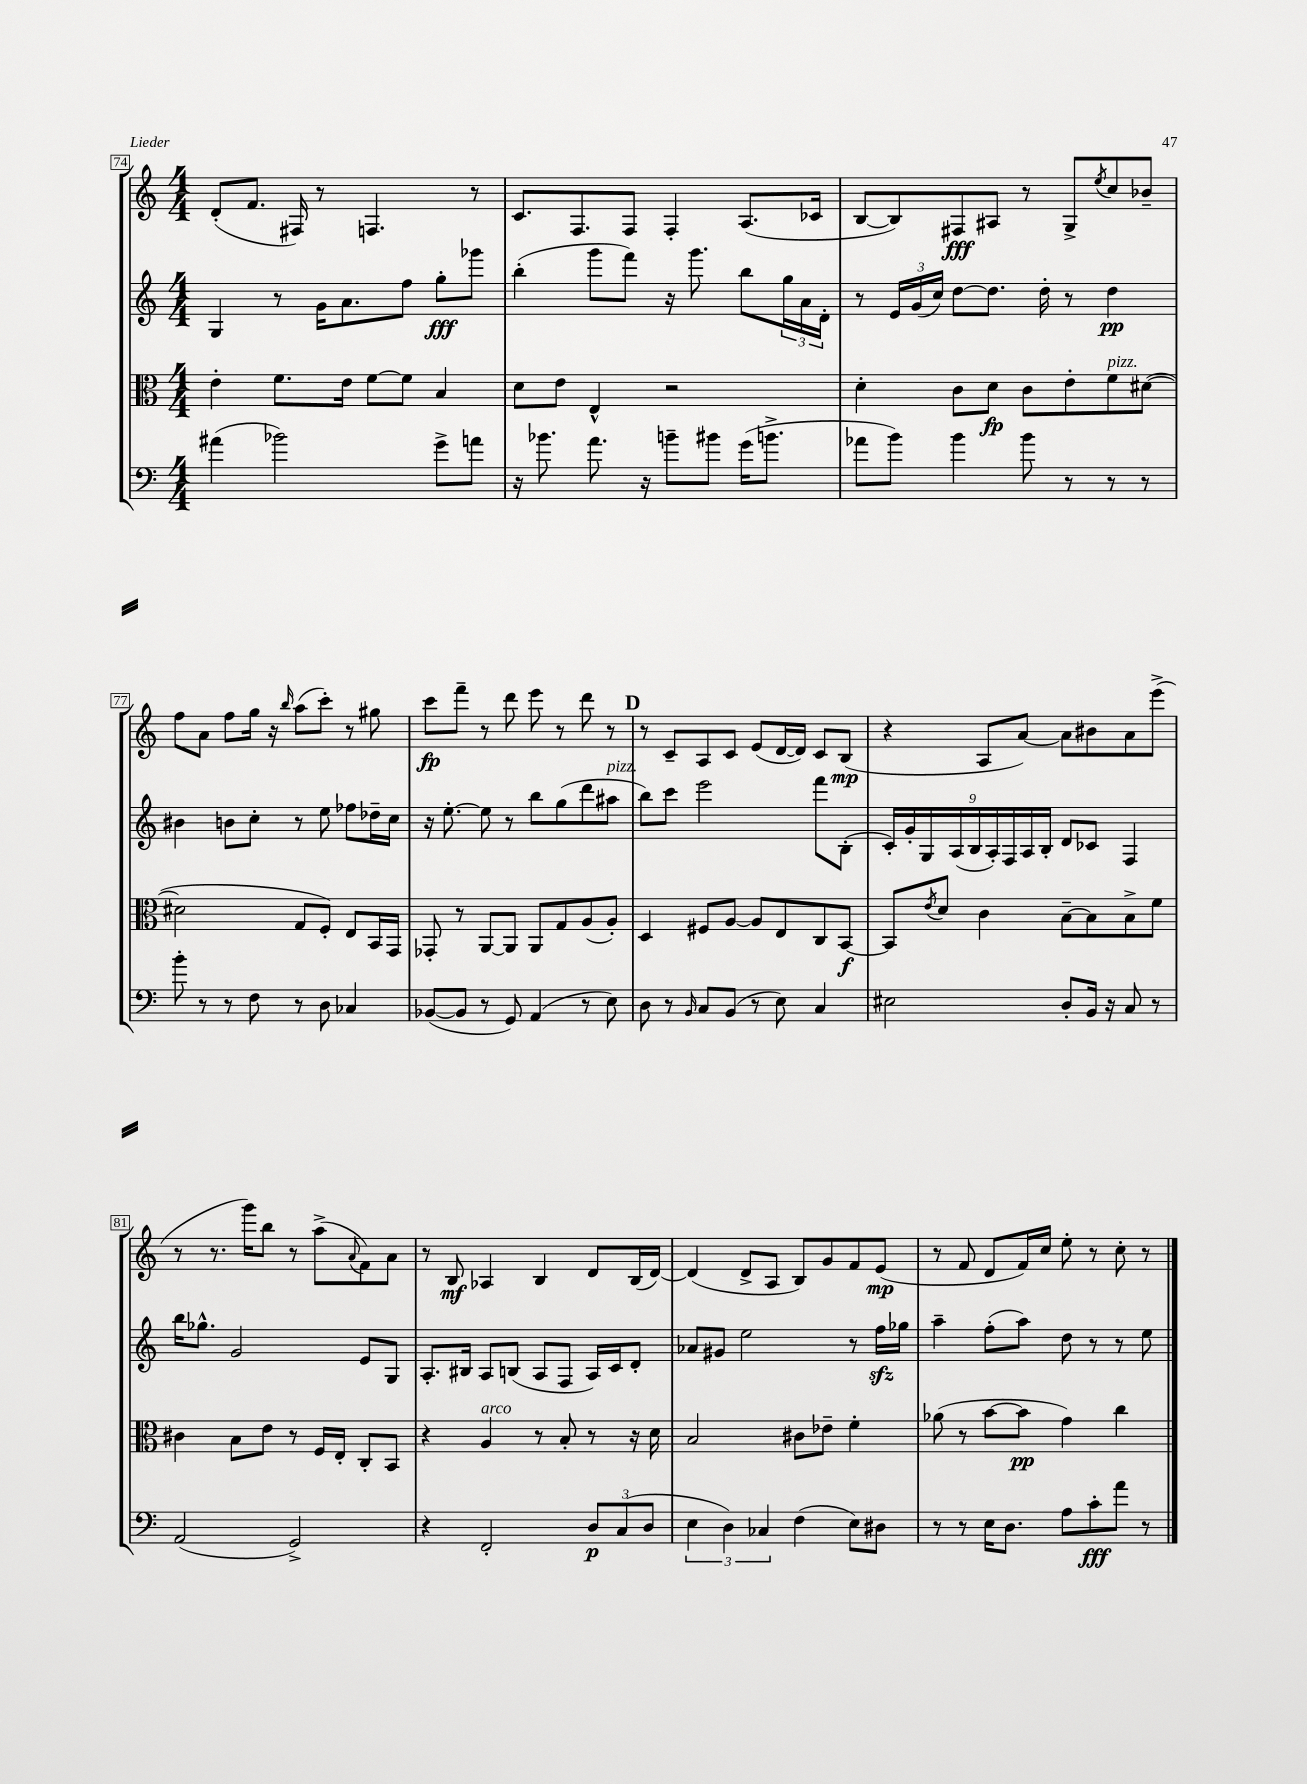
<<
\new StaffGroup <<
\new Staff = "s0" {
    \clef treble \key c \major \numericTimeSignature \time 4/4
    d'8-.( f'8. fis16) r8 f4. r8 |
    c'8. f8. f8 f4-. a8.( ces'16 |
    b8~ b8) fis8\fff ais8 r8 g8-> \acciaccatura { e''8 } c''8 bes'8-- |
    f''8 a'8 f''8 g''16 r16 \grace { b''16 } a''8( c'''8-.) r8 gis''8 |
    c'''8\fp f'''8-- r8 d'''8 e'''8 r8 d'''8 r8 |
    \mark \markup { \bold "D" } r8 c'8-- a8 c'8 e'8( d'16~ d'16) c'8 b8\mp( |
    r4 a8 a'8~) a'8 bis'8 a'8 e'''8->( |
    r8 r8. g'''16) b''8 r8 a''8->( \appoggiatura { a'8 } f'8) a'8 |
    r8 b8\mf aes4 b4 d'8 b16( d'16~) |
    d'4( d'8-> a8 b8) g'8 f'8 e'8\mp( |
    r8 f'8 d'8 f'16) c''16 e''8-. r8 c''8-. r8 \bar "|." |
}
\new Staff = "s1" {
    \clef treble \key c \major \numericTimeSignature \time 4/4
    g4 r8 g'16 a'8. f''8 g''8-.\fff ges'''8 |
    b''4-.( g'''8 f'''8) r16 g'''8. b''8 \tuplet 3/2 { g''16 a'16 d'16-. } |
    r8 \tuplet 3/2 { e'16 g'16( c''16) } d''8~ d''8. d''16-. r8 d''4\pp |
    bis'4 b'8 c''8-. r8 e''8 fes''8 des''16-- c''16 |
    r16 e''8.~-. e''8 r8 b''8 g''8( d'''8 ais''8^\markup { \italic "pizz." } |
    \mark \markup { \bold "D" } b''8) c'''8 e'''2 f'''8 b8-.( |
    \tuplet 9/8 { c'16-.) g'16-. g16 a16( b16 a16-.) f16 a16 b16-. } d'8 ces'8 f4 |
    b''16 ges''8.-^ g'2 e'8 g8 |
    a8.-. bis16 a8 b8( a8 f8 a16) c'16 d'8-. |
    aes'8 gis'8 e''2 r8 f''16\sfz ges''16 |
    a''4-- f''8-.( a''8) d''8 r8 r8 e''8 \bar "|." |
}
\new Staff = "s2" {
    \clef alto \key c \major \numericTimeSignature \time 4/4
    e'4-. f'8. e'16 f'8~ f'8 b4 |
    d'8 e'8 e4-^ r2 |
    d'4-. c'8 d'8\fp c'8 e'8-. f'8^\markup { \italic "pizz." } dis'8~( |
    dis'2 g8 f8-.) e8 b,16 g,16 |
    ges,8-. r8 a,8~ a,8 a,8 g8 a8( a8-.) |
    \mark \markup { \bold "D" } d4 fis8 a8~ a8 e8 c8 b,8~\f |
    b,8 \acciaccatura { e'8 } d'8 c'4 b8~-- b8 b8-> f'8 |
    cis'4 b8 e'8 r8 f16 e16-. c8-. b,8 |
    r4 a4^\markup { \italic "arco" } r8 b8-. r8 r16 d'16 |
    b2 cis'8 ees'8-- f'4-. |
    aes'8( r8 b'8~ b'8\pp g'4) c''4 \bar "|." |
}
\new Staff = "s3" {
    \clef bass \key c \major \numericTimeSignature \time 4/4
    ais'4( bes'2) g'8-> a'8 |
    r16 bes'8. a'8. r16 b'8-- bis'8 g'16( b'8.-> |
    aes'8 b'8) b'4 b'8 r8 r8 r8 |
    b'8-. r8 r8 f8 r8 d8 ces4 |
    bes,8~( bes,8 r8 g,8) a,4( r8 e8) |
    \mark \markup { \bold "D" } d8 r8 \grace { b,16 } c8 b,8( r8 e8) c4 |
    eis2 d8-. b,16 r16 c8 r8 |
    a,2( g,2->) |
    r4 f,2-. \tuplet 3/2 { d8\p c8( d8 } |
    \tuplet 3/2 { e4 d4) ces4 } f4( e8) dis8 |
    r8 r8 e16 d8. a8 c'8-.\fff a'8 r8 \bar "|." |
}
>>
>>
\layout { \context { \Score currentBarNumber = #74 \override BarNumber.stencil = #(make-stencil-boxer 0.1 0.3 ly:text-interface::print) } }
